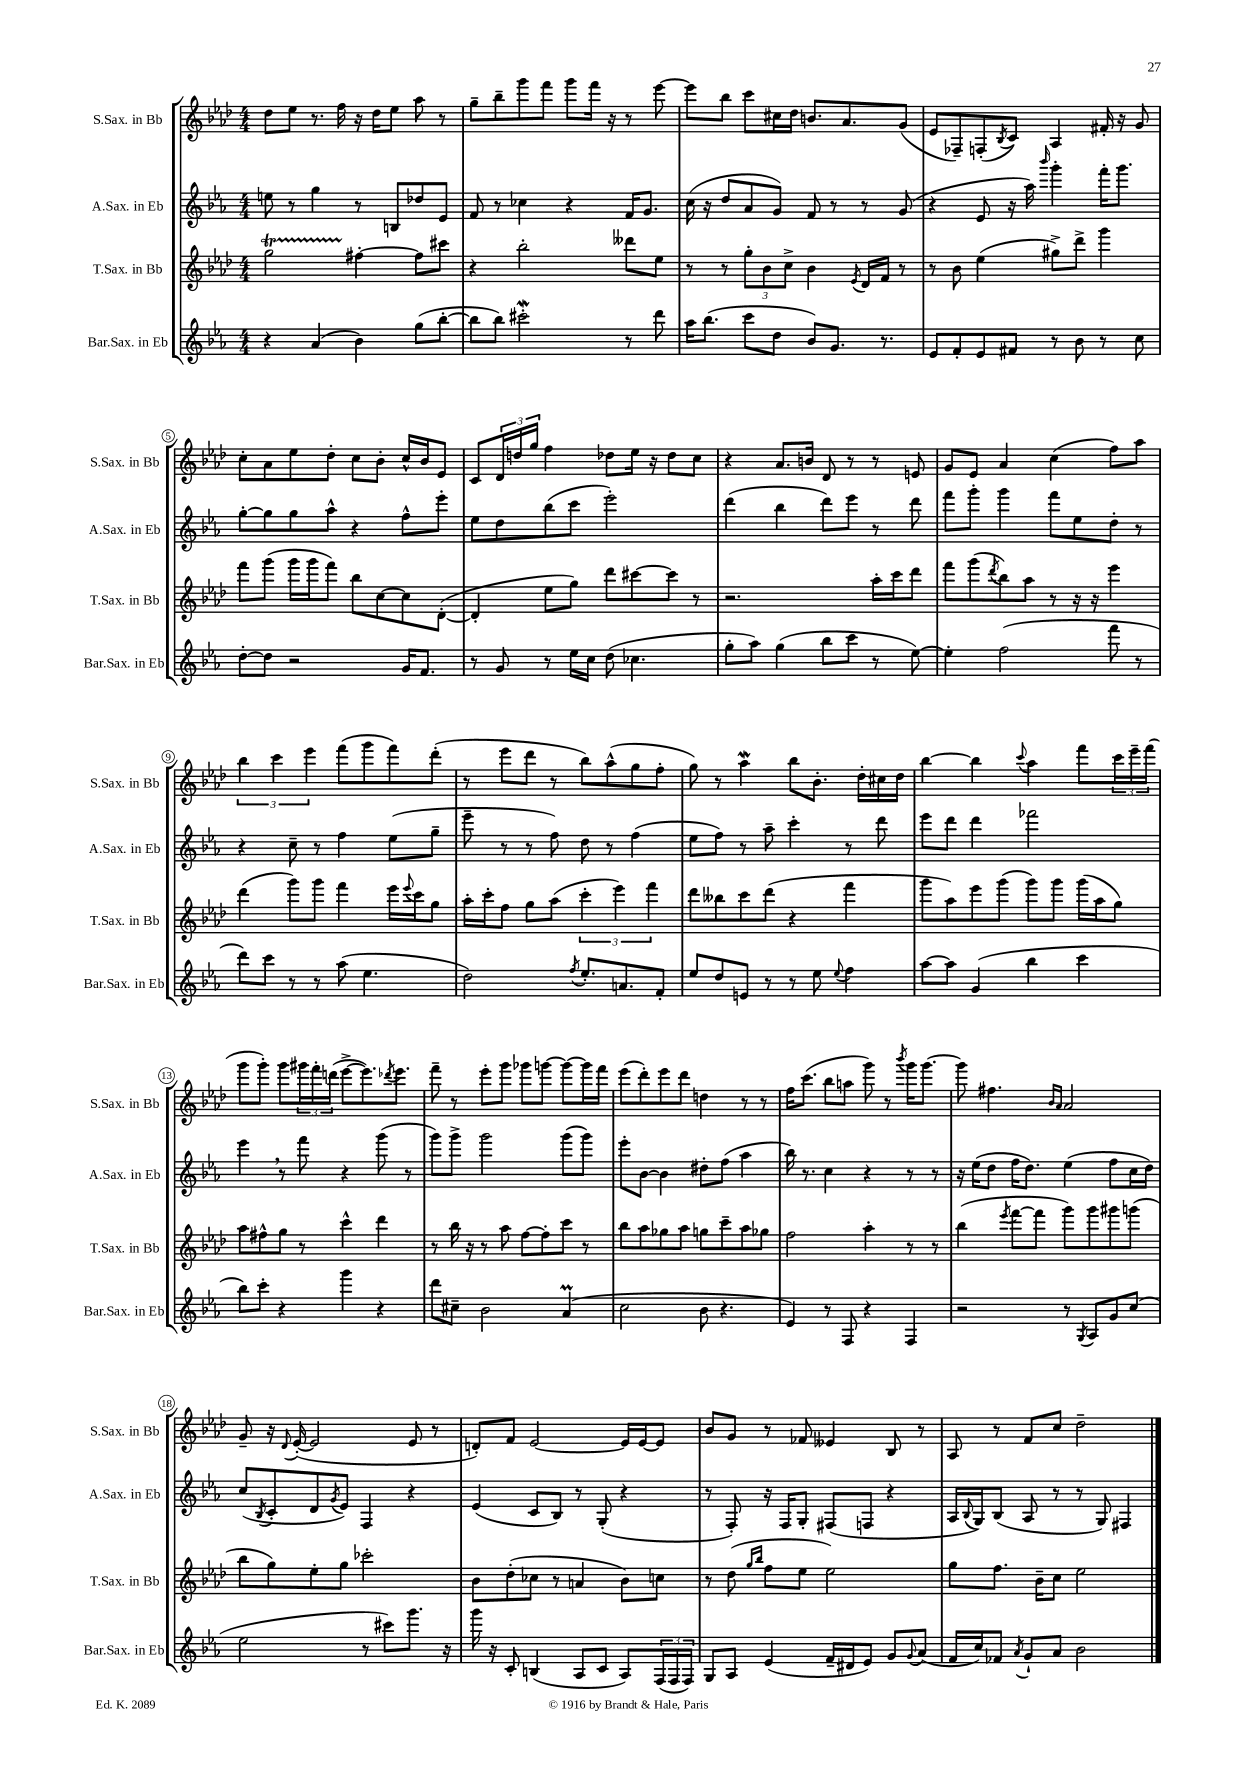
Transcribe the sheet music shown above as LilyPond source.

<<
\new StaffGroup <<
\new Staff = "s0" \with { instrumentName = "S.Sax. in Bb" shortInstrumentName = "S.Sax. in Bb" } {
    \clef treble \key aes \major \numericTimeSignature \time 4/4
    des''8 ees''8 r8. f''16 r16 des''16 ees''8 aes''8 r8 |
    g''8-- bes''8-- g'''8 f'''8 g'''8 f'''16 r16 r8 ees'''8~ |
    ees'''8 bes''8 c'''8 cis''16 des''16 b'8. aes'8. g'8( |
    ees'8 fes8--) f8-.( \acciaccatura { bes8 } c'8) aes4 fis'16-. r16 g'8 |
    c''8-. aes'8 ees''8 des''8-. c''8 bes'8-. c''16-^ bes'16 ees'8 |
    c'8 \tuplet 3/2 { des'16 d''16 g''16 } f''4 des''8 ees''16 r16 des''8 c''8 |
    r4 aes'8. b'16 des'8 r8 r8 e'8 |
    g'8 ees'8 aes'4 c''4( f''8) aes''8 |
    \tuplet 3/2 { bes''4 c'''4 ees'''4 } f'''8( g'''8 f'''8) des'''8-.( |
    r8 ees'''8 des'''8 r8 bes''8) aes''8-^( g''8 f''8-. |
    g''8) r8 aes''4\mordent bes''8 bes'8.-. des''16-. cis''16 des''16 |
    bes''4~ bes''4 \appoggiatura { c'''8 } aes''4 f'''8 \tuplet 3/2 { c'''16 ees'''16-- f'''16( } |
    g'''8 g'''8-.) g'''8 \tuplet 3/2 { gis'''16 f'''16-. d'''16( } ees'''8~-> ees'''8.) \acciaccatura { des'''8 } ees'''8. |
    f'''8-- r8 ees'''8-. g'''8 ges'''8 g'''8~ g'''8~ g'''16 f'''16 |
    ees'''8( des'''8-.) ees'''8 des'''8 d''4 r8 r8 |
    f''16 c'''8.( bes''8 a''8 g'''8) r8 \acciaccatura { bes'''8 } g'''16 g'''8.~ |
    g'''8 fis''4. \grace { bes'16 aes'16 } aes'2 |
    g'8-- r16 \appoggiatura { des'8 } ees'16~-.( ees'2 ees'8 r8 |
    d'8-.) f'8 ees'2~ ees'16 ees'16~ ees'8 |
    bes'8 g'8 r8 fes'8 eeses'4 bes8 r8 |
    aes8 r8 f'8 c''8 des''2-- \bar "|." |
}
\new Staff = "s1" \with { instrumentName = "A.Sax. in Eb" shortInstrumentName = "A.Sax. in Eb" } {
    \clef treble \key ees \major \numericTimeSignature \time 4/4
    e''8 r8 g''4 r8 b8 des''8 ees'8 |
    f'8 r8 ces''4 r4 f'16 g'8. |
    c''16( r16 d''8 aes'8 g'8) f'8 r8 r8 g'8( |
    r4 ees'8 r16 aes''16) \grace { bes'''16 } g'''4-. f'''16-. g'''8. |
    g''8~-. g''8 g''8 aes''8-^ r4 f''8-^ ees'''8-. |
    ees''8 d''8 bes''8( c'''8 ees'''2-.) |
    d'''4( bes''4 d'''8) ees'''8 r8 d'''8 |
    f'''8 g'''8-. g'''4 f'''8 ees''8 d''8-. r8 |
    r4 c''8-- r8 f''4 ees''8( g''8-- |
    ees'''8-- r8 r8 f''8) d''8 r8 f''4( |
    ees''8 f''8) r8 aes''8-- c'''4-. r8 d'''8 |
    ees'''8 d'''8 d'''4 fes'''2 |
    ees'''4 \breathe r8 f'''8 r4 g'''8( r8 |
    g'''8) g'''8-> g'''2 g'''8( g'''8) |
    ees'''8-. bes'8~ bes'4 dis''8-. f''8( aes''4 |
    bes''16) r8. c''4 r4 r8 r8 |
    r16 ees''16( d''8 f''16 d''8.) ees''4( f''8 c''16 d''16) |
    c''8( \acciaccatura { bes8 } c'8-. d'8 \acciaccatura { g'8 } ees'8) f4 r4 |
    ees'4( c'8 bes8) r8 g8-.( r4 |
    r8 f8-.) r16 f16 g8-. fis8( f8 r4 |
    aes16 \appoggiatura { bes8 } g16) bes8( aes8 r8 r8 g8) fis4 \bar "|." |
}
\new Staff = "s2" \with { instrumentName = "T.Sax. in Bb" shortInstrumentName = "T.Sax. in Bb" } {
    \clef treble \key aes \major \numericTimeSignature \time 4/4
    g''2\startTrillSpan fis''4~-.\stopTrillSpan fis''8 cis'''8 |
    r4 bes''2-. deses'''8 ees''8 |
    r8 r8 \tuplet 3/2 { g''8-. bes'8 c''8-> } bes'4 \acciaccatura { ees'8 } des'16 f'16 r8 |
    r8 bes'8 ees''4( gis''8->) des'''8-> g'''4 |
    f'''8 g'''8( g'''16 g'''16 f'''8) bes''8 c''8~ c''8 des'8~-.( |
    des'4-. ees''8 g''8) des'''8 cis'''8~ cis'''8 r8 |
    r2. aes''16-. c'''16 des'''8 |
    f'''8 g'''8( \acciaccatura { des'''8 } bes''8) aes''8 r8 r16 r16 ees'''4 |
    des'''4( g'''8) g'''8 f'''4 ees'''16 \appoggiatura { ees'''8 } c'''16 g''8 |
    aes''16-. c'''16-. f''8 g''8 aes''8( \tuplet 3/2 { c'''4-. ees'''4) f'''4 } |
    des'''8 beses''8 c'''8 des'''8( r4 f'''4 |
    g'''8 aes''8) ees'''8 g'''8( g'''8) g'''8 g'''16( aes''16 g''8) |
    aes''8 fis''8-^ g''8 r8 c'''4-^ des'''4 |
    r8 bes''16 r16 r8 aes''8 f''8~ f''8-. c'''8 r8 |
    bes''8 aes''8 ges''8 aes''8 g''8 c'''8-- aes''8 ges''8 |
    f''2 aes''4-. r8 r8 |
    bes''4( \acciaccatura { ees'''8 } f'''8~ f'''8 g'''8) g'''8 gis'''8 g'''8( |
    bes''8 g''8) ees''8-. g''8 ces'''2-. |
    bes'8 des''8-.( ces''8 r8 a'4 bes'8) c''8 |
    r8 des''8( \grace { g''16 bes''16 } f''8 ees''8 ees''2) |
    g''8 f''8. bes'16-- c''8 ees''2 \bar "|." |
}
\new Staff = "s3" \with { instrumentName = "Bar.Sax. in Eb" shortInstrumentName = "Bar.Sax. in Eb" } {
    \clef treble \key ees \major \numericTimeSignature \time 4/4
    r4 aes'4( bes'4) g''8( bes''8~-. |
    bes''8 bes''8) cis'''2-.\mordent r8 d'''8 |
    aes''16 bes''8.( c'''8 d''8 bes'8) g'8. r8. |
    ees'8 f'8-. ees'8 fis'8 r8 bes'8 r8 c''8 |
    d''8~-. d''8 r2 g'16 f'8. |
    r8 g'8 r8 ees''16 c''16 d''8( ces''4. |
    g''8-. aes''8) g''4( bes''8 c'''8 r8 ees''8~) |
    ees''4-. f''2( f'''8 r8 |
    d'''8) c'''8 r8 r8 aes''8( ees''4. |
    d''2) \acciaccatura { f''8 } ees''8.-. a'8. f'8-. |
    ees''8 d''8 e'8 r8 r8 ees''8 \appoggiatura { ees''8 } f''4 |
    aes''8~ aes''8 g'4( bes''4 c'''4 |
    bes''8) c'''8-. r4 g'''4 r4 |
    d'''8 cis''8-- bes'2 aes'4\prall( |
    c''2 bes'8 r4. |
    ees'4) r8 f8 r4 f4 |
    r2 r8 \acciaccatura { g8 } aes8 g'8 c''8( |
    ees''2 r8 cis'''8) g'''8. r16 |
    g'''16 r16 c'8-. b4( aes8 c'8 aes8) \tuplet 3/2 { f16( f16 f16) } |
    g8 aes8 ees'4( f'16-- dis'16 ees'8) g'8 \appoggiatura { g'8 } aes'8( |
    f'16 c''16) fes'8 \acciaccatura { aes'8 } g'8-! aes'8 bes'2 \bar "|." |
}
>>
>>
\layout { \context { \Score \override BarNumber.stencil = #(make-stencil-circler 0.1 0.3 ly:text-interface::print) } }
